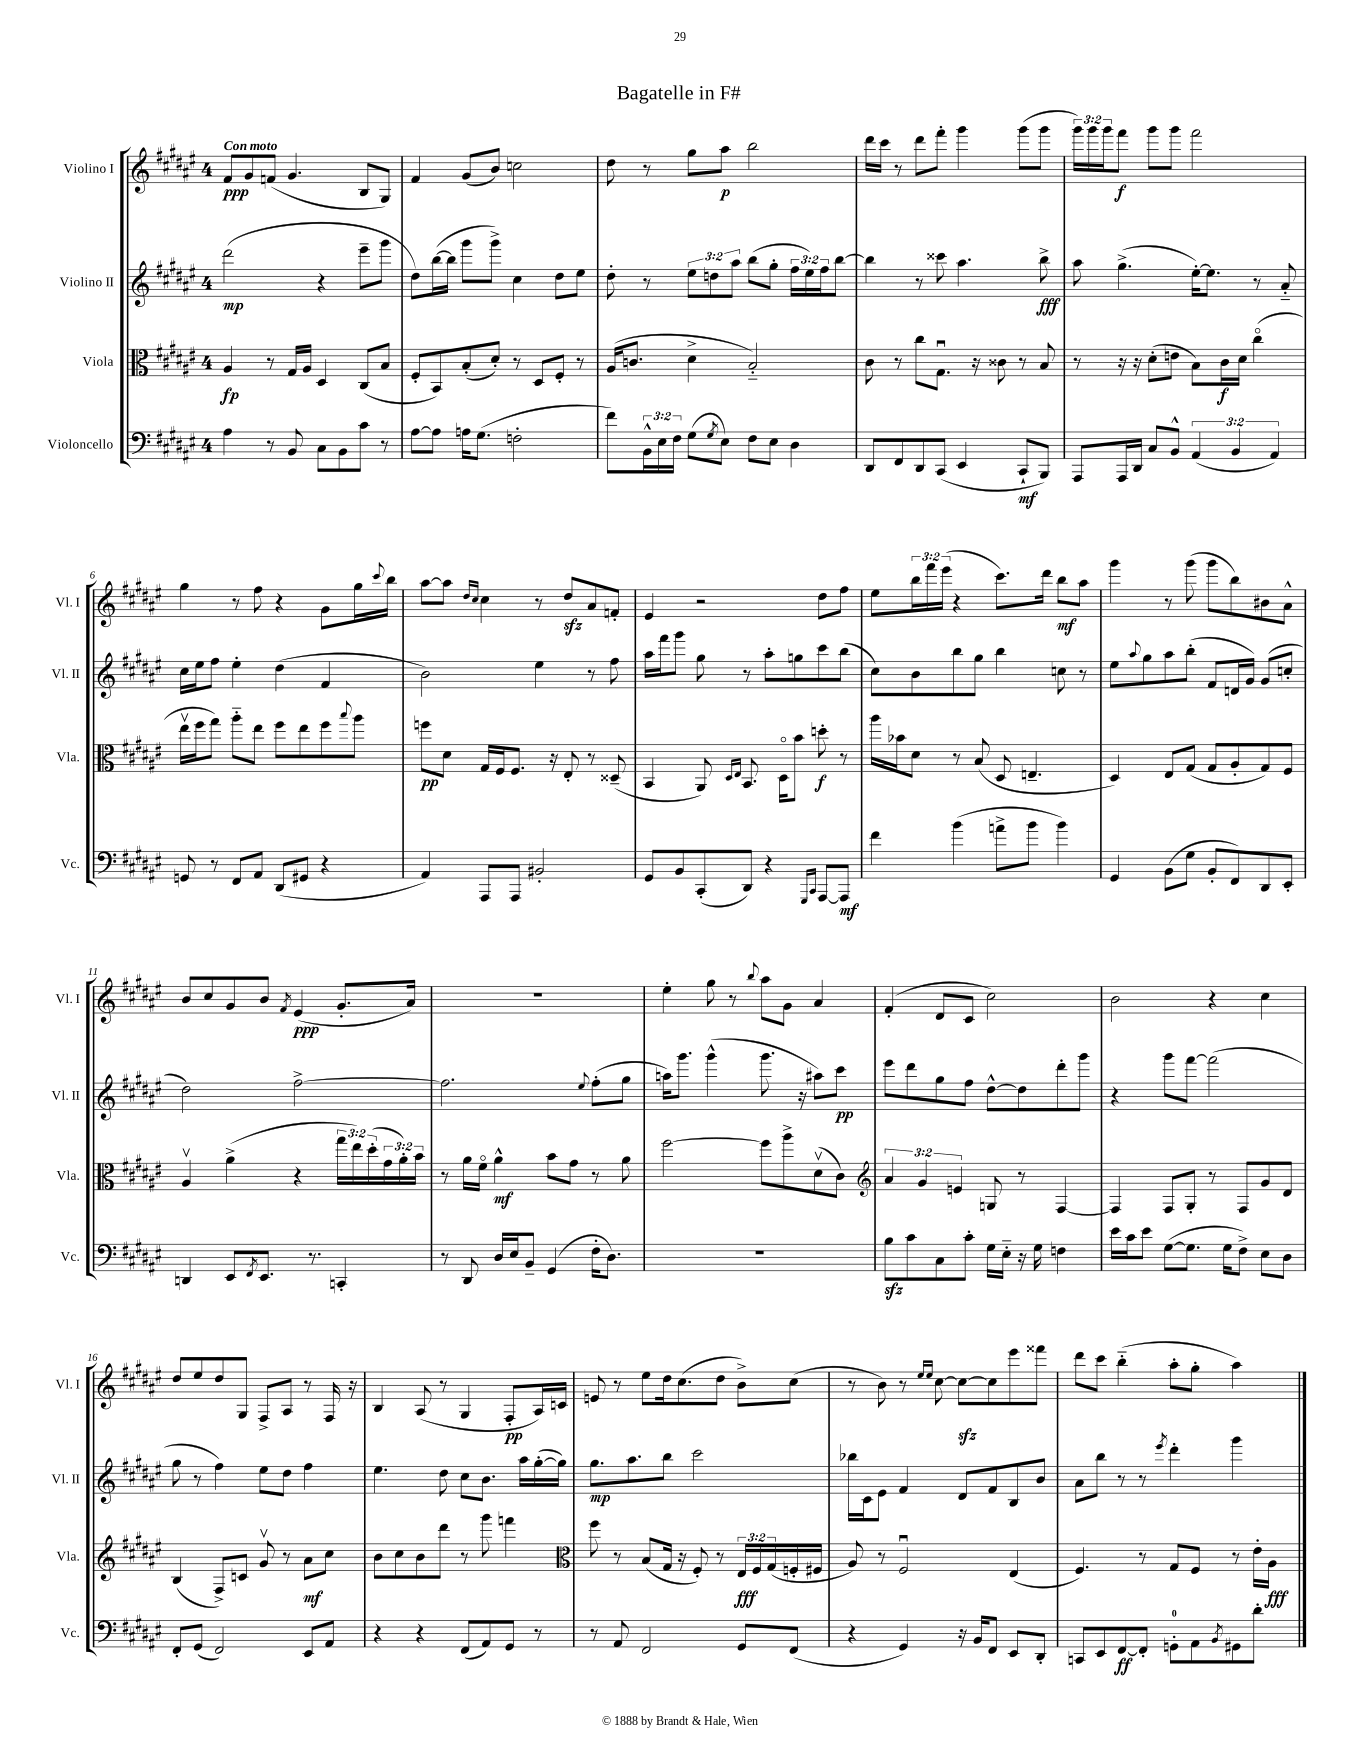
\header { title = "Bagatelle in F#" }
<<
\new StaffGroup <<
\new Staff = "s0" \with { instrumentName = "Violino I" shortInstrumentName = "Vl. I" } {
    \clef treble \key fis \major \once \override Staff.TimeSignature.style = #'single-digit \time 4/4 \override Staff.TupletNumber.text = #tuplet-number::calc-fraction-text \tempo "Con moto"
    fis'8\ppp gis'8 f'8( gis'4. b8 gis8) |
    fis'4 gis'8( b'8) c''2 |
    dis''8 r8 gis''8 ais''8\p b''2 |
    dis'''16 cis'''16 r8 dis'''8 fis'''8-. gis'''4 gis'''8( gis'''8 |
    \tuplet 3/2 { gis'''16) gis'''16 gis'''16 } fis'''8\f gis'''8 gis'''8 fis'''2 |
    gis''4 r8 fis''8 r4 gis'8 gis''16 \appoggiatura { cis'''8 } b''16 |
    ais''8~ ais''8 \grace { dis''16 cis''16 } cis''4 r8 dis''8\sfz ais'8 f'8-. |
    eis'4 r2 dis''8 fis''8 |
    eis''8 \tuplet 3/2 { b''16 fis'''16 eis'''16( } r4 cis'''8.) dis'''16 b''8\mf ais''8 |
    gis'''4 r8 gis'''8( gis'''8 b''8) bis'8 ais'8-^ |
    b'8 cis''8 gis'8 b'8 \acciaccatura { fis'8 } eis'4\ppp( gis'8.-. ais'16) |
    R1 |
    eis''4-. gis''8 r8 \appoggiatura { b''8 } ais''8 gis'8 ais'4 |
    fis'4-.( dis'8 cis'8 cis''2) |
    b'2 r4 cis''4 |
    dis''8 eis''8 dis''8 gis8 fis8-> ais8 r8 fis16 r16 |
    b4 ais8( r8 gis4 fis8-.\pp ais16) c'16 |
    e'8 r8 eis''8 dis''16 cis''8.( dis''8 b'8->) cis''8( |
    r8 b'8) r8 \grace { eis''16 eis''16 } cis''8~ cis''8~\sfz cis''8 eis'''8 fisis'''8 |
    dis'''8 cis'''8 b''4-_( ais''8-. gis''8-. ais''4) \bar "|." |
}
\new Staff = "s1" \with { instrumentName = "Violino II" shortInstrumentName = "Vl. II" } {
    \clef treble \key fis \major \once \override Staff.TimeSignature.style = #'single-digit \time 4/4 \override Staff.TupletNumber.text = #tuplet-number::calc-fraction-text
    dis'''2\mp( r4 eis'''8-- gis'''8 |
    dis''8) b''16~( b''16 gis'''8 gis'''8->) cis''4 dis''8 eis''8 |
    dis''8-. r8 \tuplet 3/2 { eis''8 d''8 ais''8 } b''8( gis''8-. \tuplet 3/2 { fis''16 eis''16) fis''16 } b''8~ |
    b''4 r8 cisis'''8 ais''4. b''8->\fff |
    ais''8 gis''4.->( eis''16~-.) eis''8. r8 ais'8-_ |
    cis''16 eis''16 fis''8 eis''4-. dis''4( fis'4 |
    b'2) eis''4 r8 fis''8 |
    ais''16 fis'''16 gis'''8 gis''8 r8 ais''8-. g''8 cis'''8 b''8( |
    cis''8) b'8 b''8 gis''8 b''4 c''8 r8 |
    eis''8 \appoggiatura { ais''8 } gis''8 ais''8 b''8-.( fis'8 d'16 gis'16) gis'8( c''8-. |
    dis''2) fis''2~-> |
    fis''2. \appoggiatura { eis''8 } fis''8-.( gis''8 |
    a''16) gis'''8. gis'''4-^( gis'''8. r16 ais''8) cis'''8\pp |
    eis'''8 dis'''8 gis''8 fis''8 dis''8~-^ dis''8 dis'''8-. gis'''8 |
    r4 gis'''8 fis'''8~ fis'''2( |
    gis''8 r8 fis''4) eis''8 dis''8 fis''4 |
    eis''4. dis''8 cis''8 b'8. ais''16 gis''16~-.( gis''16) |
    gis''8.\mp ais''8. b''8 cis'''2 |
    bes''16 cis'16 eis'8 fis'4 dis'8 fis'8 b8 b'8 |
    ais'8 b''8 r8 r8 \acciaccatura { eis'''8 } dis'''4-. gis'''4 \bar "|." |
}
\new Staff = "s2" \with { instrumentName = "Viola" shortInstrumentName = "Vla." } {
    \clef alto \key fis \major \once \override Staff.TimeSignature.style = #'single-digit \time 4/4 \override Staff.TupletNumber.text = #tuplet-number::calc-fraction-text
    ais4\fp r8 gis16 ais16 dis4 cis8( b8 |
    fis8-. b,8) b8-.( dis'8-.) r8 dis8 fis8-. r8 |
    ais16( c'8. dis'4-> b2-_) |
    cis'8 r8 cis''8 gis8.\downbow r16 cisis'8 r8 b8 |
    r8 r16 r16 dis'8-.( e'8 b8) cis'16\f dis'16 cis''4\flageolet( |
    eis''16\upbow fis''16 gis''8) ais''8-_ eis''8 fis''8 eis''8 fis''8 \appoggiatura { b''8 } ais''8 |
    f''8\pp dis'8 gis16 fis16 fis8. r16 eis8-. r8 disis8--( |
    b,4 ais,8) \grace { dis16 eis16 } b,8. dis16\flageolet b'8 d''8-.\f r8 |
    ais''16 bes'16 dis'8 r8 b8( dis8 e4.-- |
    dis4) eis8 gis8( gis8 ais8-. gis8) fis8 |
    ais4\upbow ais'4->( r4 \tuplet 3/2 { gis''16 eis''16) dis''16-.( } \tuplet 3/2 { gis'16 ais'16-.) b'16 } |
    r8 ais'16 fis'16\flageolet ais'4-^\mf b'8 gis'8 r8 ais'8 |
    fis''2~ fis''8 ais''8-> dis'8\upbow( cis'8) |
    \clef treble \tuplet 3/2 { ais'4 gis'4 e'4 } g8 r8 fis4~ |
    fis4 fis8 gis8-. r8 fis8 gis'8 dis'8 |
    b4( fis8->) c'8 gis'8\upbow r8 ais'8\mf cis''8 |
    b'8 cis''8 b'8 dis'''8 r8 gis'''8 f'''4 |
    \clef alto fis''8 r8 b8( gis16 r16 fis8-.) r8 \tuplet 3/2 { eis16\fff fis16 gis16( } f16-. fis16 |
    ais8) r8 fis2\downbow eis4( |
    fis4.) r8 gis8 fis8 r8 eis'16-. ais16\fff \bar "|." |
}
\new Staff = "s3" \with { instrumentName = "Violoncello" shortInstrumentName = "Vc." } {
    \clef bass \key fis \major \once \override Staff.TimeSignature.style = #'single-digit \time 4/4 \override Staff.TupletNumber.text = #tuplet-number::calc-fraction-text
    ais4 r8 b,8 cis8 b,8 cis'8 r8 |
    ais8~ ais8 a16 gis8.( f2-. |
    fis'8) \tuplet 3/2 { b,16-^ eis16 fis16 } gis8( \acciaccatura { gis8 } eis8) fis8 eis8 dis4 |
    dis,8 fis,8 dis,8 cis,8( eis,4 cis,8-!\mf b,,8) |
    ais,,8 ais,,16 dis,16 cis8 b,8-^ \tuplet 3/2 { ais,4( b,4 ais,4) } |
    g,8 r8 fis,8 ais,8 dis,8( gis,8 r4 |
    ais,4) ais,,8 ais,,8 bis,2-. |
    gis,8 b,8 cis,8-.( dis,8) r4 \grace { gis,,16 cis,16 } ais,,8~ ais,,8\mf |
    fis'4 b'4( a'8-> b'8 b'4) |
    gis,4 b,8( gis8 b,8-. fis,8) dis,8 eis,8-. |
    d,4 eis,8 \acciaccatura { fis,8 } eis,8. r8. c,4-. |
    r8 dis,8 dis16 eis16 b,8-- gis,4( fis16-. dis8.) |
    R1 |
    b8\sfz cis'8 cis8 cis'8-. gis16 eis16-_ r16 gis16 f4 |
    eis'16 cis'16 eis'8 gis8~( gis8. gis16 fis8->) eis8 dis8 |
    fis,8-. gis,8( fis,2) eis,8 ais,8 |
    r4 r4 fis,8( ais,8) gis,8 r8 |
    r8 ais,8 fis,2 gis,8 fis,8( |
    r4 gis,4) r16 b,16 fis,8 eis,8 dis,8-. |
    c,8 eis,8 fis,8~\ff fis,8-. g,8-0-. ais,8 \acciaccatura { b,8 } gis,8 dis'8-. \bar "|." |
}
>>
>>
